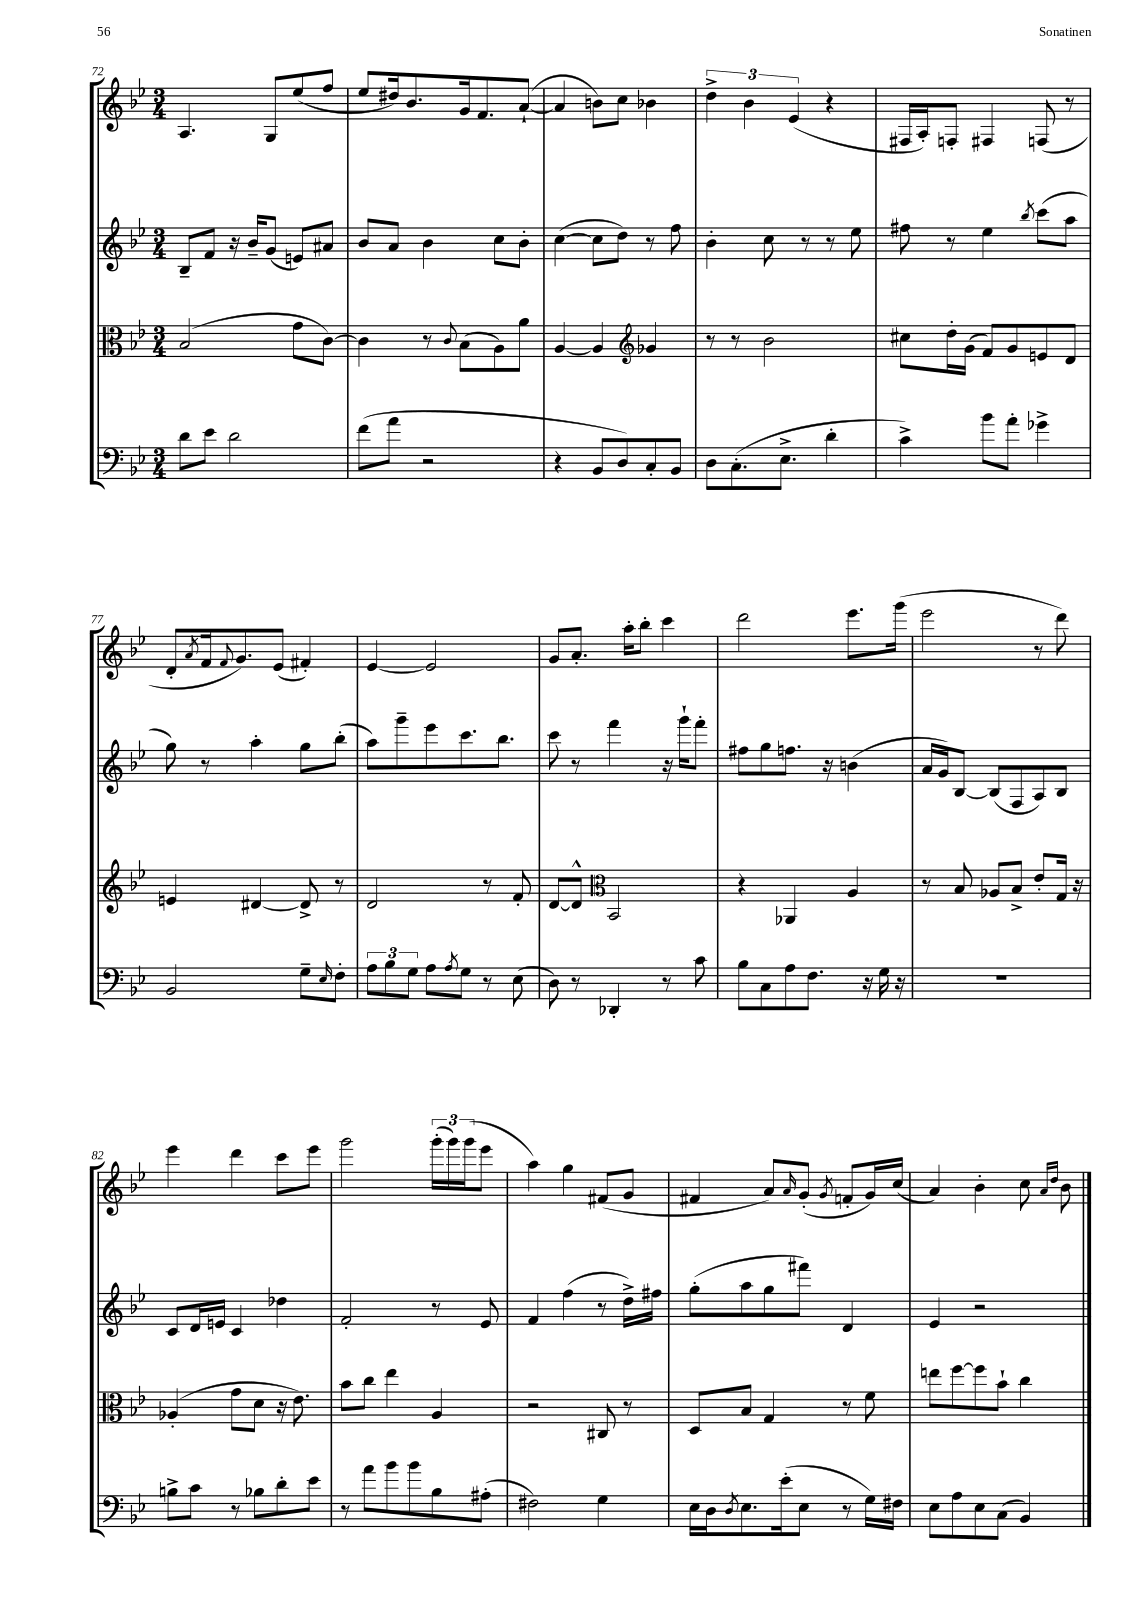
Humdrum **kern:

**kern	**kern	**kern	**kern
*staff4	*staff3	*staff2	*staff1
*clefF4	*clefC3	*clefG2	*clefG2
*k[b-e-]	*k[b-e-]	*k[b-e-]	*k[b-e-]
*M3/4	*M3/4	*M3/4	*M3/4
8d\L	(2B-/	8B-~/L	4.A/
8e-\J	.	8f/J	.
2d\	.	16r	.
.	.	16b-~/LK	.
.	.	(8g/J	8G/L
.	8g\L	8e/L)	(8ee-/
.	[8c\J)	8a#/J	8ff/J
=	=	=	=
(8f\L	4c\]	8b-/L	8ee-/L
8a\J	.	8a/J	16dd#/k)
.	.	.	8.b-/
2r	8r	4b-\	.
.	8qqc/	.	.
.	(8B-\L	.	16g/k
.	.	.	8.f/
.	8A\)	8cc\L	.
.	8a\J	8b-'\J	([8a`/J
=	=	=	=
4r	[4A/	([4cc\	4a/]
8BB-/L	4A/]	8cc\]L	8b\L)
8D/)	.	8dd\J)	8cc\J
*	*clefG2	*	*
8C'/	4g-/	8r	4b-\
8BB-/J	.	8ff\	.
=	=	=	=
8D\L	8r	4b-'\	6dd^\
(8.C'\	8r	.	.
.	.	.	6b-\
.	2b-\	8cc\	.
8.E-^\J	.	.	.
.	.	.	(6e-/
.	.	8r	.
4d'\	.	8r	4r
.	.	8ee-\	.
=	=	=	=
4c^\)	8cc#\L	8ff#\	16F#/LL
.	.	.	16A'/J)
.	16dd'\L	8r	8F'/J
.	(16g\JJ	.	.
8b-\L	8f/L)	4ee-\	4F#/
8a'\J	8g/	.	.
.	.	8qbb-/	.
4g-^\	8e/	(8ccc\L	(8F/
.	8d/J	8aa\J	8r
=	=	=	=
2BB-/	4e/	8gg\)	8d'/L
.	.	.	8qa/
.	.	8r	16f/k
.	.	.	8qqf/
.	.	.	8.g/)
.	[4d#/	4aa'\	.
.	.	.	(8e-/J
8G~\L	8d#^/]	8gg\L	4f#'/)
16qqE-/	.	.	.
8F'\J	8r	(8bb-'\J	.
=	=	=	=
12A\L	2d/	8aa\L)	[4e-/
12B-\	.	.	.
.	.	8ggg~\	.
12G\J	.	.	.
8A\L	.	8eee-\	2e-/]
8qA/	.	.	.
8G\J	.	8.ccc\	.
8r	8r	.	.
.	.	8.bb-\J	.
(8E-\	8f'/	.	.
=	=	=	=
8D\)	[8d/L	8ccc\	8g/L
8r	8d^^/]J	8r	8.a'/J
*	*clefC3	*	*
4DD-'/	2BB-/	4fff\	.
.	.	.	16aa'\LK
.	.	.	8bb-'\J
8r	.	16r	4ccc\
.	.	16ggg`\LK	.
8c\	.	8fff'\J	.
=	=	=	=
8B-\L	4r	8ff#\L	2ddd\
8C\	.	8gg\	.
8A\	4AA-/	8.ff\J	.
8.F\J	.	.	.
.	.	16r	.
.	4A/	(4b\	8.eee-\L
16r	.	.	.
16G\	.	.	.
16r	.	.	(16ggg\Jk
=	=	=	=
2.r	8r	16a/LL	2eee-\
.	.	16g/J)	.
.	8B-/	[8B-/J	.
.	8A-/L	(8B-/]L	.
.	8B-^/J	8F/	.
.	8e-'/L	8A/)	8r
.	16G/Jk	8B-/J	8ddd\)
.	16r	.	.
=	=	=	=
8B^\L	(4A-'/	8c/L	4eee-\
8c\J	.	16d/L	.
.	.	16e/JJ	.
8r	8g\L	4c/	4ddd\
8B-\L	8d\J	.	.
8d'\	16r	4dd-\	8ccc\L
.	8.e-\)	.	.
8e-\J	.	.	8eee-\J
=	=	=	=
8r	8b-\L	2f'/	2ggg\
8a\L	8cc\J	.	.
8b-\	4ee-\	.	.
8b-\	.	.	.
8B-\	4A/	8r	(24ggg'\LL
.	.	.	24ggg\)
.	.	.	(24ggg\J
(8A#'\J	.	8e-/	8eee-\J
=	=	=	=
2F#\)	2r	4f/	4aa\)
.	.	(4ff\	4gg\
4G\	8C#/	8r	(8f#/L
.	8r	16dd^\LL)	8g/J
.	.	16ff#\JJ	.
=	=	=	=
16E-\LL	8D/L	(8gg'\L	4f#/
16D\J	.	.	.
8qD/	.	.	.
8.E-\	8B-/J	8aa\	.
.	4G/	8gg\	8a/L)
(16e-'\k	.	.	.
.	.	.	16qqa/
8E-\J	.	8fff#\J)	(8g'/J
.	.	.	8qg/
8r	8r	4d/	8f'/L
16G\LL)	8f\	.	16g/L)
16F#\JJ	.	.	(16cc/JJ
=	=	=	=
8E-\L	8ee\L	4e-/	4a/)
8A\	[8ff\	.	.
8E-\	8ff\]	2r	4b-'\
(8C\J	8b-`\J	.	.
4BB-/)	4cc\	.	8cc\
.	.	.	16qqa/LL
.	.	.	16qqdd/JJ
.	.	.	8b-\
==	==	==	==
*-	*-	*-	*-
